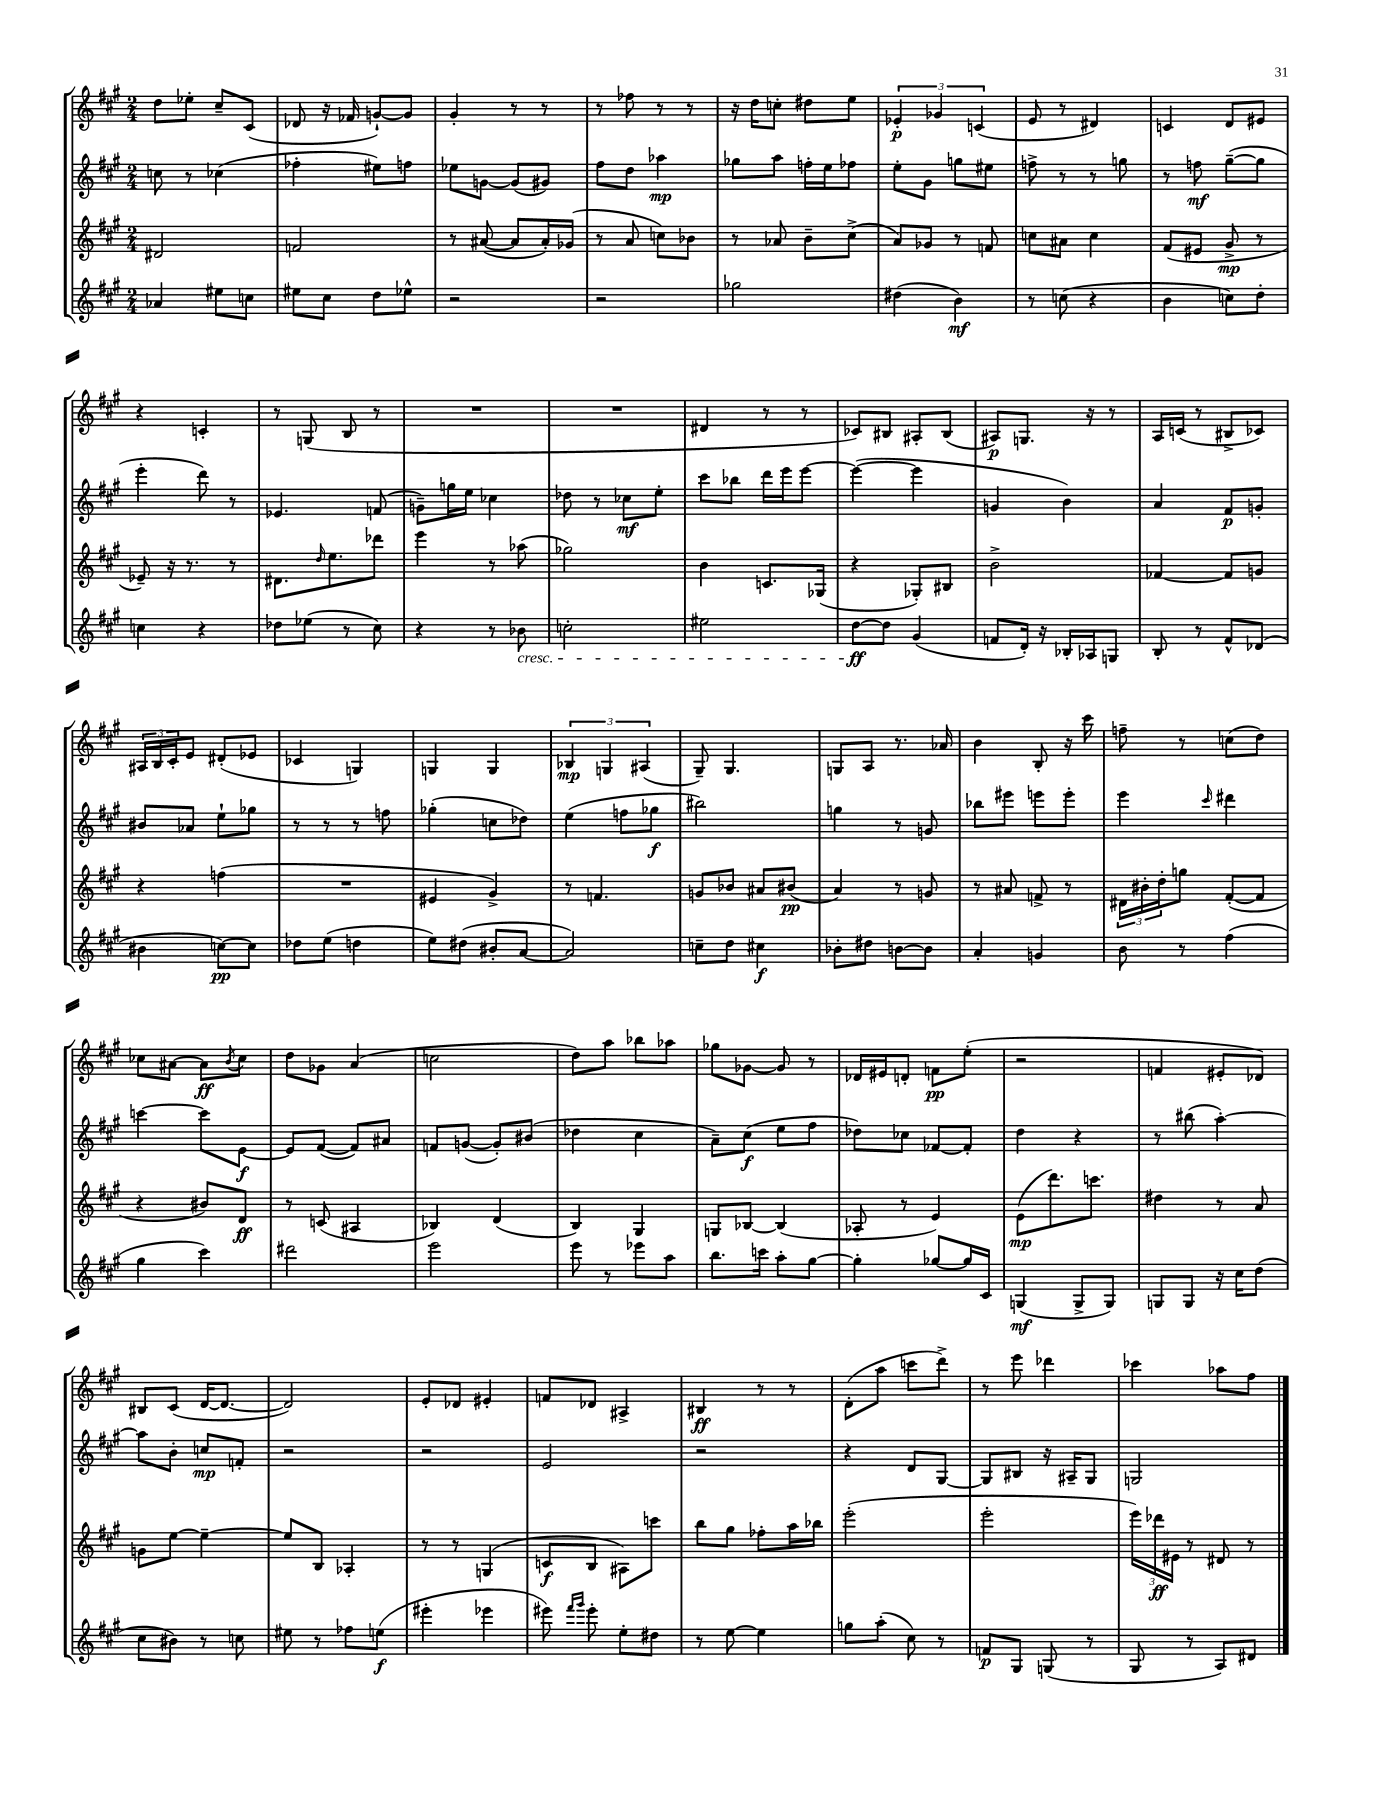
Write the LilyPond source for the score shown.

<<
\new StaffGroup <<
\new Staff = "s0" {
    \clef treble \key a \major \numericTimeSignature \time 2/4
    d''8 ees''8-. cis''8-- cis'8( |
    des'8 r16 fes'16 g'8~-!) g'8 |
    gis'4-. r8 r8 |
    r8 fes''8 r8 r8 |
    r16 d''16 c''8-. dis''8 e''8 |
    \tuplet 3/2 { ees'4-.\p ges'4 c'4( } |
    e'8 r8 dis'4) |
    c'4 d'8 eis'8 |
    r4 c'4-. |
    r8 g8( b8 r8 |
    R2 |
    R2 |
    dis'4 r8 r8 |
    ces'8) bis8 ais8-. bis8( |
    ais8\p) g8. r16 r8 |
    a16 c'16( r8 bis8-> ces'8) |
    \tuplet 3/2 { ais16 b16 cis'16-. } e'8 dis'8-.( ees'8 |
    ces'4 g4) |
    g4 g4 |
    \tuplet 3/2 { bes4\mp g4 ais4( } |
    gis8--) gis4. |
    g8 a8 r8. aes'16 |
    b'4 b8-. r16 cis'''16 |
    f''8-- r8 c''8( d''8) |
    ces''8 ais'8~ ais'8\ff \acciaccatura { b'8 } ces''8 |
    d''8 ges'8 a'4( |
    c''2 |
    d''8) a''8 bes''8 aes''8 |
    ges''8 ges'8~ ges'8 r8 |
    des'16 eis'16 d'8-. f'8\pp e''8-.( |
    r2 |
    f'4 eis'8-. des'8) |
    bis8 cis'8( d'16~ d'8.~ |
    d'2) |
    e'8-. des'8 eis'4-. |
    f'8 des'8 ais4-> |
    bis4\ff r8 r8 |
    d'8-.( a''8 c'''8 d'''8->) |
    r8 e'''8 des'''4 |
    ces'''4 aes''8 fis''8 \bar "|." |
}
\new Staff = "s1" {
    \clef treble \key a \major \numericTimeSignature \time 2/4
    c''8 r8 ces''4( |
    fes''4-. eis''8) f''8 |
    ees''8 g'8~ g'8( gis'8) |
    fis''8 d''8 aes''4\mp |
    ges''8 a''8 f''16-. e''16 fes''8 |
    e''8-. gis'8 g''8 eis''8 |
    f''8-> r8 r8 g''8 |
    r8 f''8\mf gis''8~--( gis''8 |
    e'''4-. d'''8) r8 |
    ees'4. f'8( |
    g'8--) g''16 e''16 ces''4 |
    des''8 r8 ces''8\mf e''8-. |
    cis'''8 bes''8 d'''16 e'''16 e'''8~ |
    e'''4~( e'''4 |
    g'4 b'4) |
    a'4 fis'8\p g'8-. |
    bis'8 aes'8 e''8-! ges''8 |
    r8 r8 r8 f''8 |
    ges''4-.( c''8 des''8) |
    e''4( f''8 ges''8\f |
    bis''2) |
    g''4 r8 g'8 |
    bes''8 eis'''8 e'''8 e'''8-. |
    e'''4 \grace { cis'''16 } dis'''4 |
    c'''4~ c'''8 e'8~\f |
    e'8 fis'8~( fis'8) ais'8 |
    f'8 g'8~( g'8-.) bis'8( |
    des''4 cis''4 |
    a'8--) cis''8\f( e''8 fis''8 |
    des''8) ces''8 fes'8~ fes'8-. |
    d''4 r4 |
    r8 bis''8( a''4~-.) |
    a''8 b'8-. c''8\mp f'8-. |
    r2 |
    r2 |
    e'2 |
    r2 |
    r4 d'8 gis8~ |
    gis8 bis8 r16 ais16-- gis8 |
    g2 \bar "|." |
}
\new Staff = "s2" {
    \clef treble \key a \major \numericTimeSignature \time 2/4
    dis'2 |
    f'2 |
    r8 ais'8~( ais'8 ais'16-.) ges'16( |
    r8 a'8 c''8) bes'8 |
    r8 aes'8 b'8-- cis''8->( |
    a'8) ges'8 r8 f'8 |
    c''8 ais'8 c''4 |
    fis'8( eis'8 gis'8->\mp r8 |
    ees'8--) r16 r8. r8 |
    dis'8. \grace { d''16 } e''8. des'''8 |
    e'''4 r8 aes''8( |
    ges''2) |
    b'4 c'8. ges16( |
    r4 ges8-.) bis8 |
    b'2-> |
    fes'4~ fes'8 g'8 |
    r4 f''4( |
    R2 |
    eis'4 gis'4->) |
    r8 f'4. |
    g'8 bes'8 ais'8 bis'8\pp( |
    a'4) r8 g'8 |
    r8 ais'8 f'8-> r8 |
    \tuplet 3/2 { dis'16 bis'16-. d''16-. } g''8 fis'8~-.( fis'8 |
    r4 bis'8) d'8\ff |
    r8 c'8( ais4 |
    bes4) d'4( |
    b4) gis4 |
    g8 bes8~ bes4( |
    aes8-. r8 e'4) |
    e'8\mp( d'''8.) c'''8. |
    dis''4 r8 a'8 |
    g'8 e''8~ e''4~-- |
    e''8 b8 aes4-. |
    r8 r8 g4( |
    c'8\f b8 ais8) c'''8 |
    b''8 gis''8 fes''8-. a''16 bes''16 |
    e'''2-.( |
    e'''2-. |
    \tuplet 3/2 { e'''16) des'''16\ff eis'16 } r8 dis'8 r8 \bar "|." |
}
\new Staff = "s3" {
    \clef treble \key a \major \numericTimeSignature \time 2/4
    aes'4 eis''8 c''8 |
    eis''8 cis''8 d''8 ees''8-^ |
    r2 |
    r2 |
    ges''2 |
    dis''4( b'4\mf) |
    r8 c''8( r4 |
    b'4 c''8) d''8-. |
    c''4 r4 |
    des''8 ees''8( r8 cis''8) |
    r4 r8 bes'8\cresc |
    c''2-. |
    eis''2 |
    d''8~\ff\! d''8 gis'4( |
    f'8 d'16-.) r16 bes16-. aes16 g8 |
    b8-. r8 fis'8-^ des'8( |
    bis'4 c''8~\pp) c''8 |
    des''8 e''8( d''4 |
    e''8) dis''8( bis'8-. a'8~ |
    a'2) |
    c''8-- d''8 cis''4\f |
    bes'8-. dis''8 b'8~ b'8 |
    a'4-. g'4 |
    b'8 r8 fis''4( |
    gis''4 cis'''4) |
    dis'''2 |
    e'''2 |
    e'''8 r8 ees'''8 a''8 |
    b''8. c'''16 a''8-. gis''8~ |
    gis''4-. ges''8~ ges''16 cis'16 |
    g4\mf( g8-> g8) |
    g8 g8 r16 cis''16 d''8( |
    cis''8 bis'8) r8 c''8 |
    eis''8 r8 fes''8 e''8\f( |
    eis'''4-. ees'''4 |
    eis'''8) \grace { fis'''16 gis'''16 } eis'''8-. e''8-. dis''8 |
    r8 e''8~ e''4 |
    g''8 a''8-.( cis''8) r8 |
    f'8\p gis8 g8( r8 |
    gis8 r8 a8) dis'8 \bar "|." |
}
>>
>>
\layout { \context { \Score \remove "Bar_number_engraver" } }
